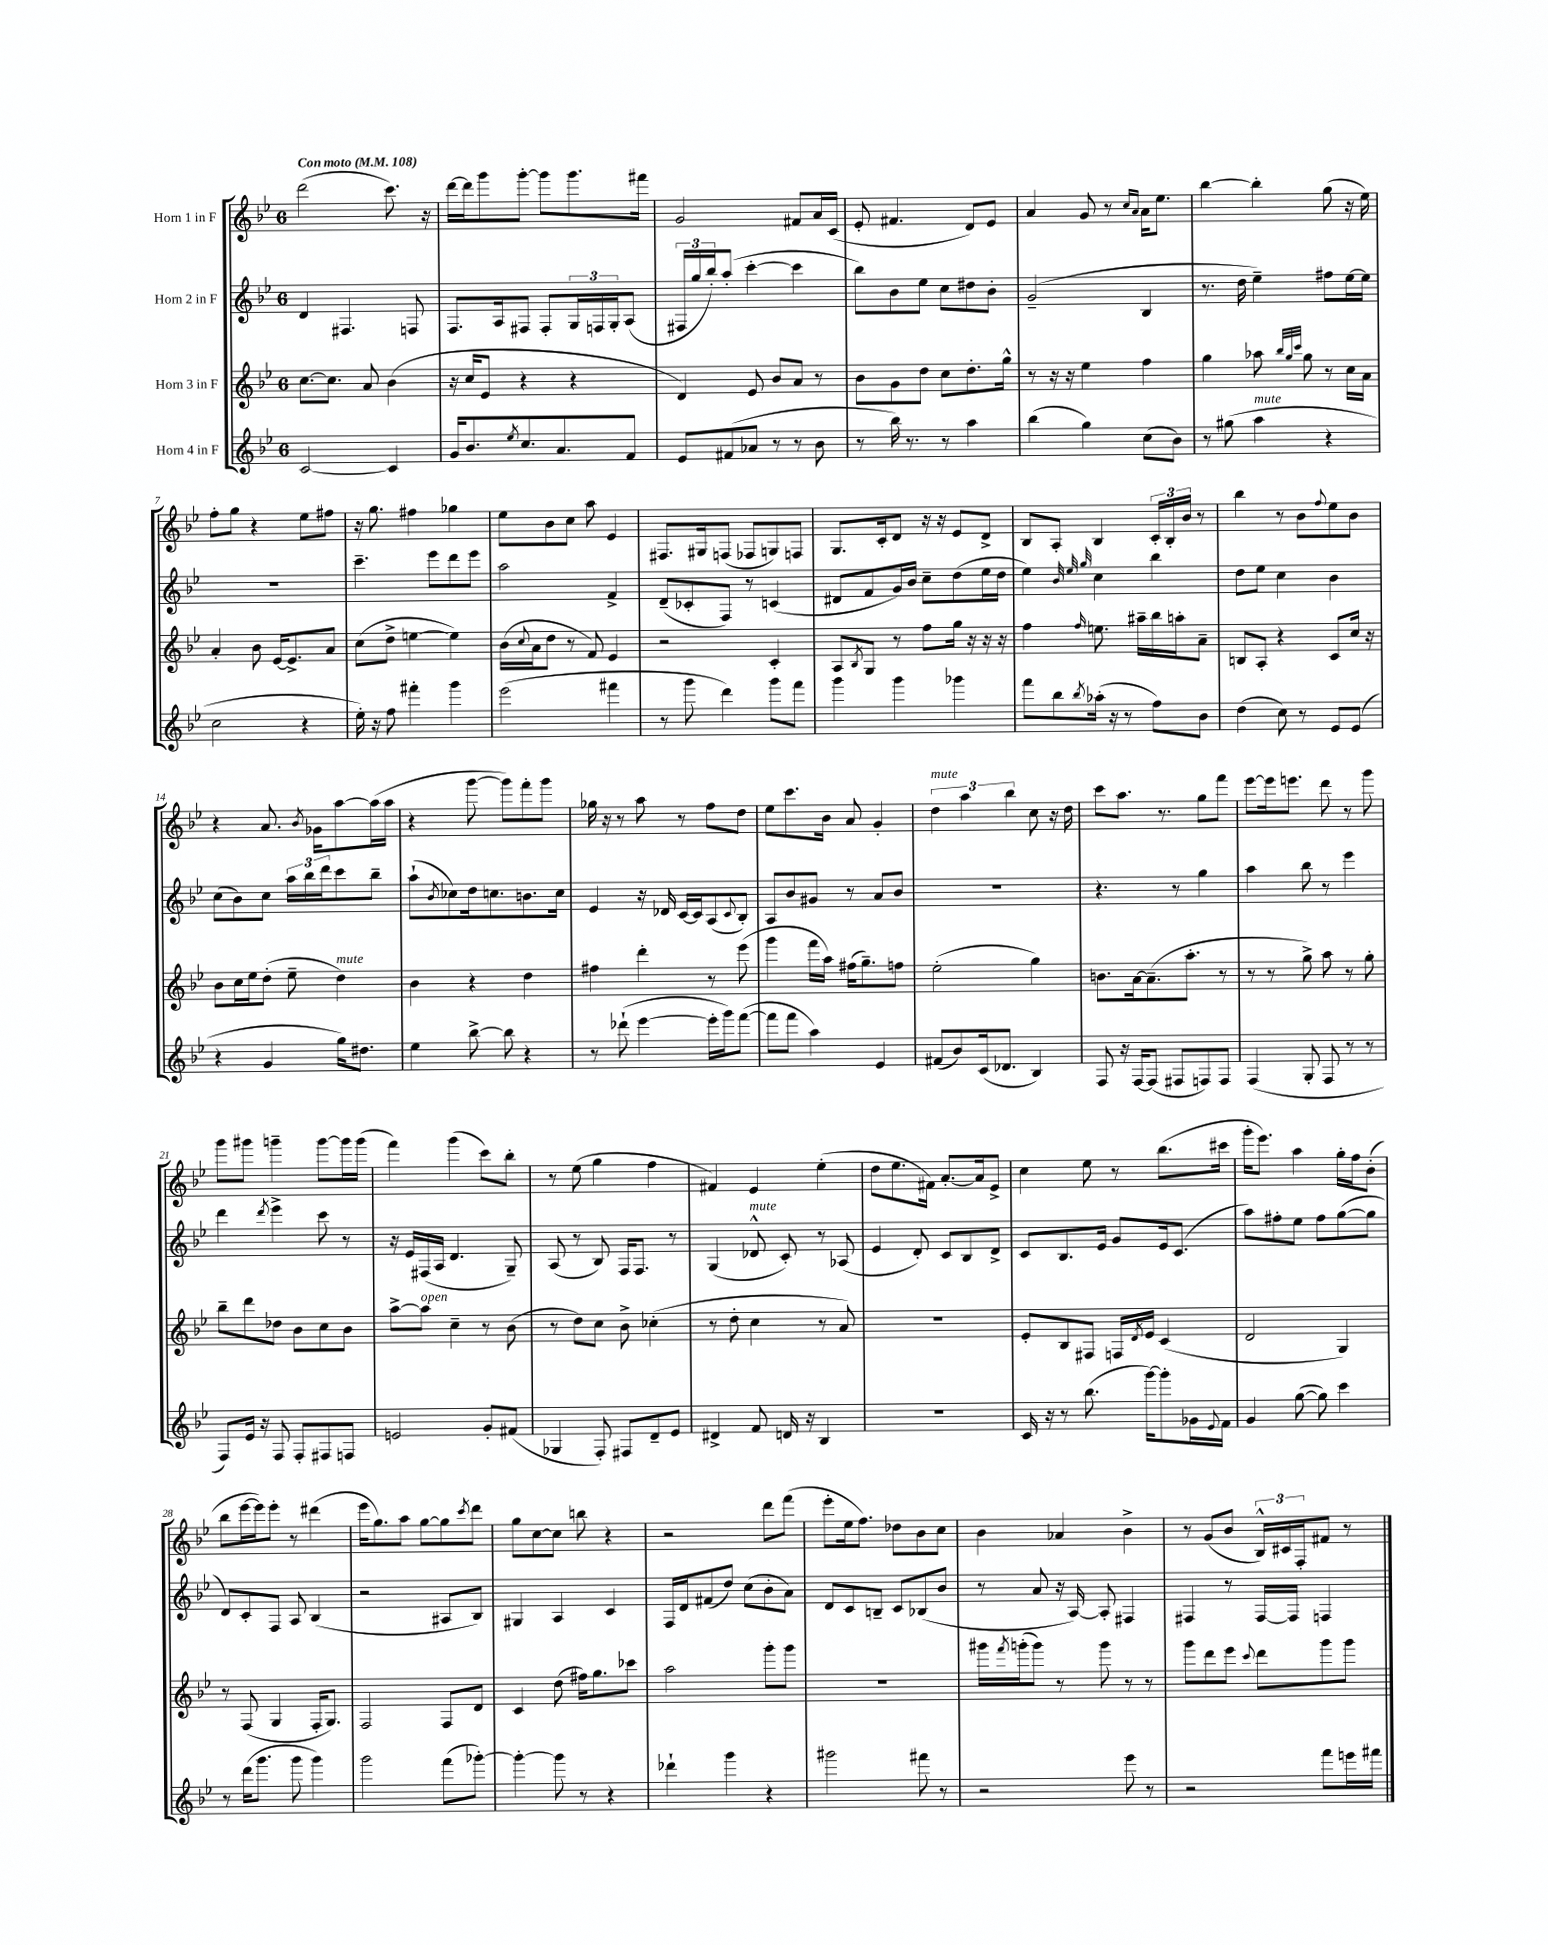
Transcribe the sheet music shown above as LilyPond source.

<<
\new StaffGroup <<
\new Staff = "s0" \with { instrumentName = "Horn 1 in F" } {
    \clef treble \key bes \major \once \override Staff.TimeSignature.style = #'single-digit \time 6/8 \tempo "Con moto" 4 = 108
    d'''2( c'''8.) r16 |
    d'''16~ d'''16 g'''8 g'''8~-. g'''8 g'''8. fis'''16 |
    g'2 fis'8 a'16 c'16( |
    ees'8-. fis'4. d'8) ees'8 |
    a'4 g'8 r8 \grace { c''16 a'16 } a'16 ees''8. |
    bes''4~ bes''4-. g''8( r16 ees''16) |
    f''8-. g''8 r4 ees''8 fis''8 |
    r16 g''8. fis''4 ges''4 |
    ees''8 bes'8 c''8 a''8 ees'4 |
    fis8. gis16 f8( fes8 g8) f8 |
    g8. c'16-. d'8 r16 r16 ees'8 d'8-> |
    bes8 a8-. bes4 \tuplet 3/2 { c'16-. bes16-. bes'16 } r8 |
    bes''4 r8 bes'8 \appoggiatura { f''8 } ees''8 bes'8 |
    r4 a'8. \acciaccatura { bes'8 } ges'16 a''8~ a''16( a''16 |
    r4 g'''8~ g'''8) f'''8-. g'''8 |
    ges''16 r16 r8 a''8 r8 f''8 d''8 |
    ees''8 c'''8. bes'16 a'8 g'4-. |
    \tuplet 3/2 { d''4^\markup { \italic "mute" } a''4 bes''4 } c''8 r16 d''16 |
    c'''8 a''8. r8. g''8 f'''8 |
    ees'''8~ ees'''16 e'''8. d'''8 r8 g'''8 |
    g'''8 gis'''8 g'''4-- g'''8~ g'''16 g'''16( |
    f'''4) g'''4( c'''8) bes''8-. |
    r8 ees''8( g''4 f''4 |
    fis'4) ees'4 ees''4-.( |
    d''8 ees''8. fis'16) a'8.~-. a'16 ees'8-> |
    c''4 ees''8 r8 bes''8.( cis'''16 |
    g'''16-. ees'''8.) a''4 g''16-. f''16 bes'8-.( |
    bes''8 ees'''16~ ees'''16) ees'''8-. r8 dis'''4( |
    ees'''16 g''8.) a''8 g''8~ g''8 \acciaccatura { c'''8 } d'''8 |
    g''8 c''8~ c''8 b''8 r4 |
    r2 d'''8 f'''8( |
    ees'''8-. ees''16 f''8.) des''8 bes'8 c''8 |
    bes'4 aes'4 bes'4-> |
    r8 g'8( bes'8 \tuplet 3/2 { bes16-^) cis'16 f16-. } fis'8 r8 \bar "|." |
}
\new Staff = "s1" \with { instrumentName = "Horn 2 in F" } {
    \clef treble \key bes \major \once \override Staff.TimeSignature.style = #'single-digit \time 6/8
    d'4 fis4. f8 |
    f8. a16 fis8 fis8-. \tuplet 3/2 { g16 f16 g16-. } a8( |
    \tuplet 3/2 { fis16 g''16 bes''16-.) } a''8-.( c'''4~-. c'''4 |
    bes''8) bes'8 ees''8 c''8 dis''8 bes'8-. |
    g'2--( bes4 |
    r8. d''16 ees''4--) fis''8 ees''16~ ees''16 |
    R2. |
    c'''4.-- ees'''8 d'''8 ees'''8 |
    a''2 f'4-> |
    d'8--( ces'8-. f8) r8 c'4( |
    dis'8 f'8 g'16) bes'16 c''8-- d''8( ees''16 d''16 |
    ees''4) \grace { bes'32 ees''32 g''32 } c''4 bes''4 |
    d''8 ees''8 c''4 bes'4 |
    c''8( bes'8) c''8 \tuplet 3/2 { a''16 bes''16 d'''16 } c'''8 bes''8-- |
    a''8-!( \acciaccatura { bes'8 } ces''8) d''16 c''8. b'8. c''16 |
    ees'4 r16 des'16 c'16~ c'16 a8( \appoggiatura { c'8 } bes8-.) |
    a8 bes'8 gis'8 r8 a'8 bes'8 |
    R2. |
    r4. r8 g''4 |
    a''4 bes''8 r8 ees'''4 |
    d'''4 \acciaccatura { d'''8 } ees'''4-> c'''8 r8 |
    r16 ees'16 fis16( a16 d'4. g8--) |
    a8( r8 bes8) f16 f8. r8 |
    g4( des'8-^^\markup { \italic "mute" } c'8-.) r8 aes8( |
    ees'4 d'8-.) c'8 bes8 d'8-> |
    c'8 bes8. ees'16 g'8 ees'16 c'8.( |
    a''8) fis''8-. ees''8 fis''8 g''8~( g''8 |
    d'8) c'8-. f8 a8 bes4( |
    r2 ais8 bes8) |
    gis4 a4 c'4 |
    f16 d'16 fis'8( d''8) c''8( bes'8-. a'8) |
    d'8 c'8 b8-- c'8 bes8( bes'8 |
    r8 a'8 r16 a16~) a8-. fis4 |
    fis4 r8 fis16~ fis16 f4 \bar "|." |
}
\new Staff = "s2" \with { instrumentName = "Horn 3 in F" } {
    \clef treble \key bes \major \once \override Staff.TimeSignature.style = #'single-digit \time 6/8
    c''8.~ c''8. a'8 bes'4( |
    r16 c''16 ees'8 r4 r4 |
    d'4) ees'8 bes'8 a'8 r8 |
    bes'8 g'8 d''8 c''8 d''8.-. g''16-^ |
    r8 r16 r16 ees''4 f''4 |
    g''4 aes''8 \grace { bes''32 g''32 c'''32 } g''8 r8 c''16 a'16 |
    a'4-. bes'8 ees'16~ ees'8.-> a'8 |
    c''8( d''8-> e''4~ e''4) |
    bes'16( \appoggiatura { c''8 } a'16 d''8 r8 f'8) ees'4 |
    r2 c'4-. |
    a8 \acciaccatura { bes8 } g8 r8 f''8 g''16 r16 r16 r16 |
    f''4 \grace { f''16 } e''8. ais''16-- bes''16 a''16-. a'8-- |
    b8 a8-. r4 c'8 c''16 r16 |
    bes'8 c''16 ees''16 d''8-.( ees''8-- d''4^\markup { \italic "mute" }) |
    bes'4 r4 d''4 |
    fis''4 d'''4-. r8 ees'''8( |
    g'''4 f'''16 a''16) fis''16( g''8.--) f''8 |
    ees''2-.( g''4) |
    b'8. a'16~ a'8.--( a''8.-. r8 |
    r8 r8 g''8->) a''8 r8 g''8-. |
    bes''8-- d'''8 des''8 bes'8 c''8 bes'8 |
    a''8~-> a''8^\markup { \italic "open" } c''4-- r8 bes'8( |
    r8 d''8) c''8 bes'8-> ces''4-.( |
    r8 d''8-. c''4 r8 a'8) |
    r2. |
    ees'8-. bes8 fis8 f16 \acciaccatura { d'8 } ees'16 c'4( |
    d'2 g4) |
    r8 f8( g4 f16-. g8.) |
    f2 f8 d'8 |
    c'4 d''8( fis''16) g''8. ces'''8 |
    a''2 g'''8-. g'''8 |
    R2. |
    gis'''16 \acciaccatura { f'''8 } g'''16-.( g'''8) r8 g'''8 r8 r8 |
    g'''8 d'''8 ees'''8 \appoggiatura { c'''8 } d'''8 g'''8 g'''8 \bar "|." |
}
\new Staff = "s3" \with { instrumentName = "Horn 4 in F" } {
    \clef treble \key bes \major \once \override Staff.TimeSignature.style = #'single-digit \time 6/8
    c'2~ c'4 |
    g'16 bes'8. \acciaccatura { ees''8 } c''8. a'8. f'8 |
    ees'8 fis'8( aes'8 r8 r8 bes'8 |
    r8 bes''16) r8. r8 a''4 |
    bes''4( g''4) c''8( bes'8) |
    r8 gis''8( a''4^\markup { \italic "mute" } r4 |
    c''2 r4 |
    ees''16-.) r16 f''8 fis'''4-. g'''4 |
    ees'''2( fis'''4 |
    r8 g'''8 d'''4) g'''8 f'''8 |
    g'''4 g'''4 ges'''4 |
    f'''8 bes''8 \acciaccatura { bes''8 } aes''16-.( r16 r8 f''8) bes'8 |
    d''4( c''8) r8 ees'8 ees'8( |
    r4 g'4 g''16) dis''8. |
    ees''4 bes''8~-> bes''8 r4 |
    r8 des'''8-!( ees'''4~ ees'''16-. g'''16) f'''8~( |
    f'''8 f'''8 a''4) ees'4 |
    fis'8( bes'8) c'16( des'8. bes4) |
    f8 r16 f16~ f8( fis8 f8) f8 |
    f4( g8-. f8 r8 r8 |
    f8) ees'16 r16 f8 f8-. fis8 f8 |
    e'2 g'8-. fis'8( |
    ges4 f8-.) fis8 d'8-- ees'8 |
    dis'4-> f'8 d'16 r16 bes4 |
    R2. |
    c'16 r16 r8 bes''8.( g'''16~) g'''8-. ges'16 \appoggiatura { ees'8 } f'16 |
    g'4 g''8~( g''8) c'''4 |
    r8 d'''16( g'''8. g'''8 g'''4) |
    g'''2 f'''8( ges'''8~-.) |
    ges'''4~-. ges'''8 r8 r4 |
    des'''4-! g'''4 r4 |
    gis'''2 fis'''8 r8 |
    r2 ees'''8 r8 |
    r2 f'''8 e'''16 fis'''16 \bar "|." |
}
>>
>>
